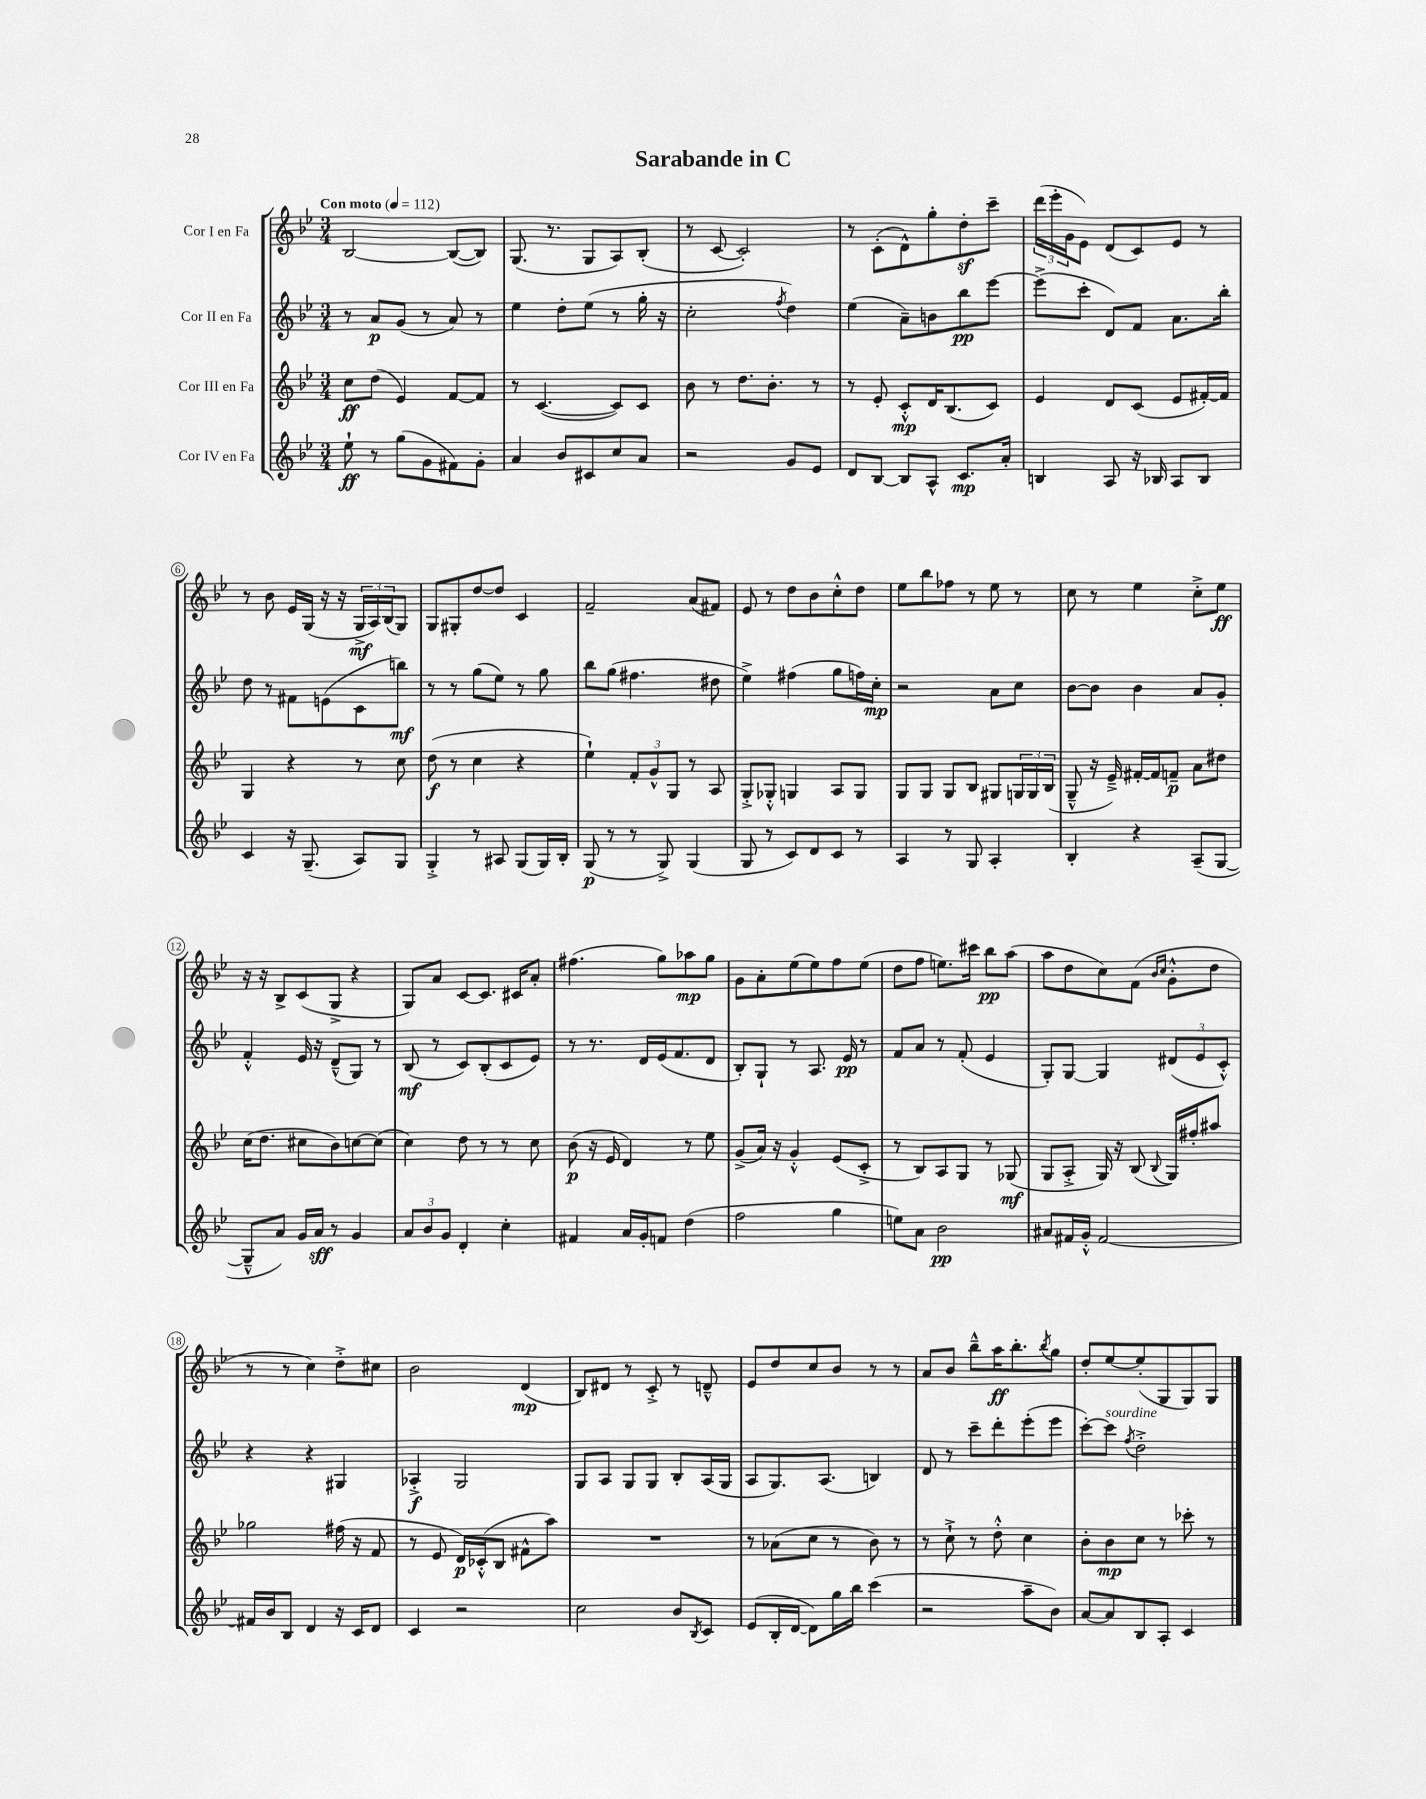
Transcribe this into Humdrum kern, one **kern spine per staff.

**kern	**dynam	**kern	**dynam	**kern	**dynam	**kern	**dynam
*part4	*part4	*part3	*part3	*part2	*part2	*part1	*part1
*staff4	*staff4	*staff3	*staff3	*staff2	*staff2	*staff1	*staff1
*I"Cor IV en Fa	*	*I"Cor III en Fa	*	*I"Cor II en Fa	*	*I"Cor I en Fa	*
*clefG2	*	*clefG2	*	*clefG2	*	*clefG2	*
*k[b-e-]	*	*k[b-e-]	*	*k[b-e-]	*	*k[b-e-]	*
*M3/4	*	*M3/4	*	*M3/4	*	*M3/4	*
*MM112	*	*MM112	*	*MM112	*	*MM112	*
=1	=1	=1	=1	=1	=1	=1	=1
!	!	!	!	!	!	!LO:TX:a:B:t=Con moto	!
8ee-`\	ff	8cc\L	ff	8r	.	[2B-/	.
8r	.	(8dd\J	.	8a/L	p	.	.
(8gg\L	.	4e-/)	.	(8g/J	.	.	.
8g\	.	.	.	8r	.	.	.
8f#X\)	.	[8f/L	.	8a/)	.	(8B-/L_	.
8g'\J	.	8f/J]	.	8r	.	8B-/J])	.
=2	=2	=2	=2	=2	=2	=2	=2
4a/	.	8r	.	4ee-\	.	(8.G/	.
.	.	([4.c/	.	.	.	.	.
.	.	.	.	.	.	8.r	.
8b-/L	.	.	.	8dd'\L	.	.	.
8c#X/	.	.	.	(8ee-\J	.	8G/L	.
8cc/	.	8c/L])	.	8r	.	8A/)	.
8a/J	.	8c/J	.	16gg'\	.	(8B-'/J	.
.	.	.	.	16r	.	.	.
=3	=3	=3	=3	=3	=3	=3	=3
2r	.	8b-\	.	2cc'\	.	8r	.
.	.	8r	.	.	.	[8c/	.
.	.	8.dd\L	.	.	.	2c'/])	.
.	.	8.b-'\J	.	.	.	.	.
.	.	.	.	8qff/	.	.	.
8g/L	.	.	.	4dd\)	.	.	.
8e-/J	.	8r	.	.	.	.	.
=4	=4	=4	=4	=4	=4	=4	=4
8d/L	.	8r	.	(4ee-\	.	8r	.
[8B-/J	.	8e-'/	.	.	.	(8c'\L	.
8B-/L]	.	8c'^^/L	mp	8a~\L)	.	8d^^\)	.
8A^^/J	.	16d/K	.	8bn\	.	8gg'\	.
.	.	(8.B-/	.	.	.	.	.
8.c/L	mp	.	.	8bb-\	pp	8ddz'\	.
.	.	8c/J)	.	[8eee-\J	.	8ccc~\J	.
16a'/Jk	.	.	.	.	.	.	.
=5	=5	=5	=5	=5	=5	=5	=5
4Bn/	.	4e-/	.	(8eee-^\L]	.	(24ddd\LL	.
.	.	.	.	.	.	24eee-'\	.
.	.	.	.	.	.	24g\J	.
.	.	.	.	8ccc'\J	.	8e-\J)	.
8A/	.	8d/L	.	8d/L)	.	(8d/L	.
16r	.	(8c/J	.	8f/J	.	8c/)	.
16B-X/	.	.	.	.	.	.	.
8A/L	.	8e-/L	.	8.a\L	.	8e-/J	.
8B-/J	.	[16f#X'/L)	.	.	.	8r	.
.	.	16f#/JJ]	.	16bb-'\Jk	.	.	.
!!LO:LB:g=z
=6	=6	=6	=6	=6	=6	=6	=6
4c/	.	4G/	.	8dd\	.	8r	.
.	.	.	.	8r	.	8b-\	.
16r	.	4r	.	8f#X\L	.	16e-/LL	.
(8.G~/	.	.	.	.	.	(16G/JJ	.
.	.	.	.	(8en\	.	16r	.
.	.	.	.	.	.	16r	.
8A/L)	.	8r	.	8c\	.	24G^/LL	mf
.	.	.	.	.	.	24A/)	.
.	.	.	.	.	.	(24B-/J	.
8G/J	.	8cc\	.	8bbn\J)	mf	8G/J)	.
=7	=7	=7	=7	=7	=7	=7	=7
4G'^/	.	(8dd\	f	8r	.	8G/L	.
.	.	8r	.	8r	.	8G#X'/	.
8r	.	4cc\	.	(8gg\L	.	[8dd/	.
8A#X/	.	.	.	8ee-\J)	.	8dd/J]	.
(8G/L	.	4r	.	8r	.	4c/	.
16G/L)	.	.	.	8gg\	.	.	.
16B-'/JJ	.	.	.	.	.	.	.
=8	=8	=8	=8	=8	=8	=8	=8
(8G/	p	4ee-`\)	.	8bb-\L	.	2f~/	.
8r	.	.	.	(8gg\J	.	.	.
8r	.	12f'/L	.	4.ff#X\	.	.	.
.	.	12g^^/	.	.	.	.	.
8G^/)	.	.	.	.	.	.	.
.	.	12G/J	.	.	.	.	.
(4G/	.	8r	.	.	.	(8a/L	.
.	.	8A/	.	8dd#X\	.	8f#X/J)	.
=9	=9	=9	=9	=9	=9	=9	=9
8G/	.	8G'^/L	.	4ee-^\)	.	8e-/	.
8r	.	8G-X'^^/J	.	.	.	8r	.
8c/L)	.	4Gn/	.	(4ff#X\	.	8dd\L	.
8d/	.	.	.	.	.	8b-\	.
8c/J	.	8A/L	.	8gg\L	.	8cc'^^\	.
8r	.	8G/J	.	16ffn\L)	.	8dd\J	.
.	.	.	.	16cc'\JJ	mp	.	.
=10	=10	=10	=10	=10	=10	=10	=10
4A/	.	8G/L	.	2r	.	8ee-\L	.
.	.	8G/J	.	.	.	8bb-\	.
8r	.	8G/L	.	.	.	8ff-X\J	.
8G/	.	8B-/J	.	.	.	8r	.
4A'/	.	8G#X/L	.	8a\L	.	8ee-\	.
.	.	24Gn/L	.	8cc\J	.	8r	.
.	.	24G/	.	.	.	.	.
.	.	(24B-/JJ	.	.	.	.	.
=11	=11	=11	=11	=11	=11	=11	=11
4B-'/	.	8G~^^/	.	[8b-\L	.	8cc\	.
.	.	16r	.	8b-\J]	.	8r	.
.	.	16e-~^/)	.	.	.	.	.
4r	.	[16f#X'/LL	.	4b-\	.	4ee-\	.
.	.	16f#/J]	.	.	.	.	.
.	.	8fn~/J	p	.	.	.	.
(8A~/L	.	8a\L	.	8a/L	.	8cc'^\L	.
[8G/J	.	8dd#X\J	.	8g'/J	.	8ee-\J	ff
!!LO:LB:g=z
=12	=12	=12	=12	=12	=12	=12	=12
8G~^^/L]	.	(16cc\KL	.	4f'^^/	.	16r	.
.	.	8.dd\J	.	.	.	16r	.
8a/J)	.	.	.	.	.	8B-^/L	.
16g/LL	.	8cc#X\L	.	16e-/	.	(8c/	.
16a/JJ	sff	.	.	16r	.	.	.
8r	.	8b-\)	.	(8d~^^/L	.	8G^/J	.
4g/	.	[8ccn\	.	8G/J)	.	4r	.
.	.	(8cc\J]	.	8r	.	.	.
=13	=13	=13	=13	=13	=13	=13	=13
12a/L	.	4cc\)	.	(8B-/	mf	8G/L)	.
12b-/	.	.	.	.	.	.	.
.	.	.	.	8r	.	8a/J	.
12g/J	.	.	.	.	.	.	.
4d'/	.	8dd\	.	8c/L)	.	[8c/L	.
.	.	8r	.	(8B-'/	.	8.c/J]	.
4cc'\	.	8r	.	8c/	.	.	.
.	.	.	.	.	.	16c#X/KL	.
.	.	8cc\	.	8e-/J)	.	8a'/J	.
=14	=14	=14	=14	=14	=14	=14	=14
4f#X/	.	(8b-\	p	8r	.	(4.ff#X\	.
.	.	16r	.	8.r	.	.	.
.	.	16e-/	.	.	.	.	.
16a/LL	.	4d/)	.	.	.	.	.
16g'/J	.	.	.	16d/LL	.	.	.
8fn/J	.	.	.	(16e-/J	.	8gg\L)	.
.	.	.	.	8.f/	.	.	.
(4dd\	.	8r	.	.	.	8aa-X\	mp
.	.	8ee-\	.	8d/J	.	8gg\J	.
=15	=15	=15	=15	=15	=15	=15	=15
2ff\	.	(8g^/L	.	8B-'/L)	.	8g\L	.
.	.	16a/Jk)	.	8G`/J	.	8a'\	.
.	.	16r	.	.	.	.	.
.	.	4g'^^/	.	8r	.	(8ee-\	.
.	.	.	.	8.A/	.	8ee-\)	.
4gg\	.	(8e-/L	.	.	.	8ff\	.
.	.	.	.	16e-/	pp	.	.
.	.	8c'^/J	.	8r	.	(8ee-\J	.
=16	=16	=16	=16	=16	=16	=16	=16
8een\L)	.	8r	.	8f/L	.	8dd\L	.
8a\J	.	8B-/L)	.	8a/J	.	8ff\J	.
2b-\	pp	8A/	.	8r	.	8.een\L)	.
.	.	8G/J	.	(8f'/	.	.	.
.	.	.	.	.	.	16ccc#X\Jk	.
.	.	8r	.	4e-/	.	8bb-\L	pp
.	.	(8G-X/	mf	.	.	(8aa\J	.
=17	=17	=17	=17	=17	=17	=17	=17
8a#X/L	.	8G/L	.	8G'/L)	.	8aa\L	.
16f#X/L	.	8A'^/J	.	[8G/J	.	8dd\	.
16g'^^/JJ	.	.	.	.	.	.	.
[2f#/	.	16G/)	.	4G/]	.	8cc\)	.
.	.	16r	.	.	.	.	.
.	.	(8B-/	.	.	.	(8f\J	.
.	.	.	.	.	.	16qqb-/LL	.
.	.	8qqB-/	.	.	.	16qqcc/JJ	.
.	.	16G/LL)	.	(12d#X/L	.	8g'^^\L	.
.	.	16ff#X'/J	.	.	.	.	.
.	.	.	.	12e-/	.	.	.
.	.	8aa#X/J	.	.	.	8dd\J	.
.	.	.	.	12c'^^/J)	.	.	.
!!LO:LB:g=z
=18	=18	=18	=18	=18	=18	=18	=18
16f#X/LL]	.	2gg-X\	.	4r	.	8r	.
16b-/J	.	.	.	.	.	.	.
8B-/J	.	.	.	.	.	8r	.
4d/	.	.	.	4r	.	4cc\)	.
16r	.	(16ff#X\	.	4G#X/	.	8dd'^\L	.
16c/KL	.	16r	.	.	.	.	.
8d/J	.	8f/	.	.	.	8cc#X\J	.
=19	=19	=19	=19	=19	=19	=19	=19
4c/	.	8r	.	4A-X'^/	f	2b-\	.
.	.	8e-/	.	.	.	.	.
2r	.	16d/LL)	p	2G/	.	.	.
.	.	(16c-X'^^/J	.	.	.	.	.
.	.	8B-/J	.	.	.	.	.
.	.	8f#X^^\L	.	.	.	(4d/	mp
.	.	8aa\J)	.	.	.	.	.
=20	=20	=20	=20	=20	=20	=20	=20
2cc\	.	2.r	.	8G/L	.	8B-/L)	.
.	.	.	.	8A/J	.	8d#X/J	.
.	.	.	.	8G/L	.	8r	.
.	.	.	.	8G/J	.	8c'^/	.
8b-/L	.	.	.	8B-'/L	.	8r	.
8qB-/	.	.	.	.	.	.	.
8c/J	.	.	.	(16A/L	.	8dn~^^/	.
.	.	.	.	16G/JJ	.	.	.
=21	=21	=21	=21	=21	=21	=21	=21
(8e-/L	.	8r	.	8A/L	.	8e-/L	.
16B-'/L	.	(8a-X\L	.	8.G/)	.	8dd/	.
[16d/JJ	.	.	.	.	.	.	.
8d\L])	.	8cc\J	.	.	.	8cc/	.
.	.	.	.	(8.A/J	.	.	.
16gg\L	.	8r	.	.	.	8b-/J	.
16bb-\JJ	.	.	.	.	.	.	.
(4ccc\	.	8b-\)	.	4Bn/)	.	8r	.
.	.	8r	.	.	.	8r	.
=22	=22	=22	=22	=22	=22	=22	=22
2r	.	8r	.	8d/	.	8a/L	.
.	.	8cc`^\	.	8r	.	8b-/J	.
.	.	8r	.	8ccc~\L	.	8bb-~^^\L	.
.	.	8dd'^^\	.	8ddd'\	.	16aa\K	ff
.	.	.	.	.	.	8.bb-'\	.
8aa~\L	.	4cc\	.	(8eee-'\	.	.	.
.	.	.	.	.	.	8qbb-/	.
8b-\J)	.	.	.	8eee-\J	.	8gg\J	.
=23	=23	=23	=23	=23	=23	=23	=23
[8a/L	.	8b-'\L	.	[8ccc'\L)	.	8dd'/L	.
!	!	!	!	!LO:TX:a:i:t=sourdine	!	!	!
8a/]	.	8b-\	mp	8ccc\J]	.	[8ee-/	.
.	.	.	.	8qff/	.	.	.
8B-/	.	8cc\J	.	2dd'^\	.	(8ee-'/]	.
8A'/J	.	8r	.	.	.	8G/	.
4c/	.	8ccc-X'\	.	.	.	8G/)	.
.	.	8r	.	.	.	8G/J	.
==	==	==	==	==	==	==	==
*-	*-	*-	*-	*-	*-	*-	*-
